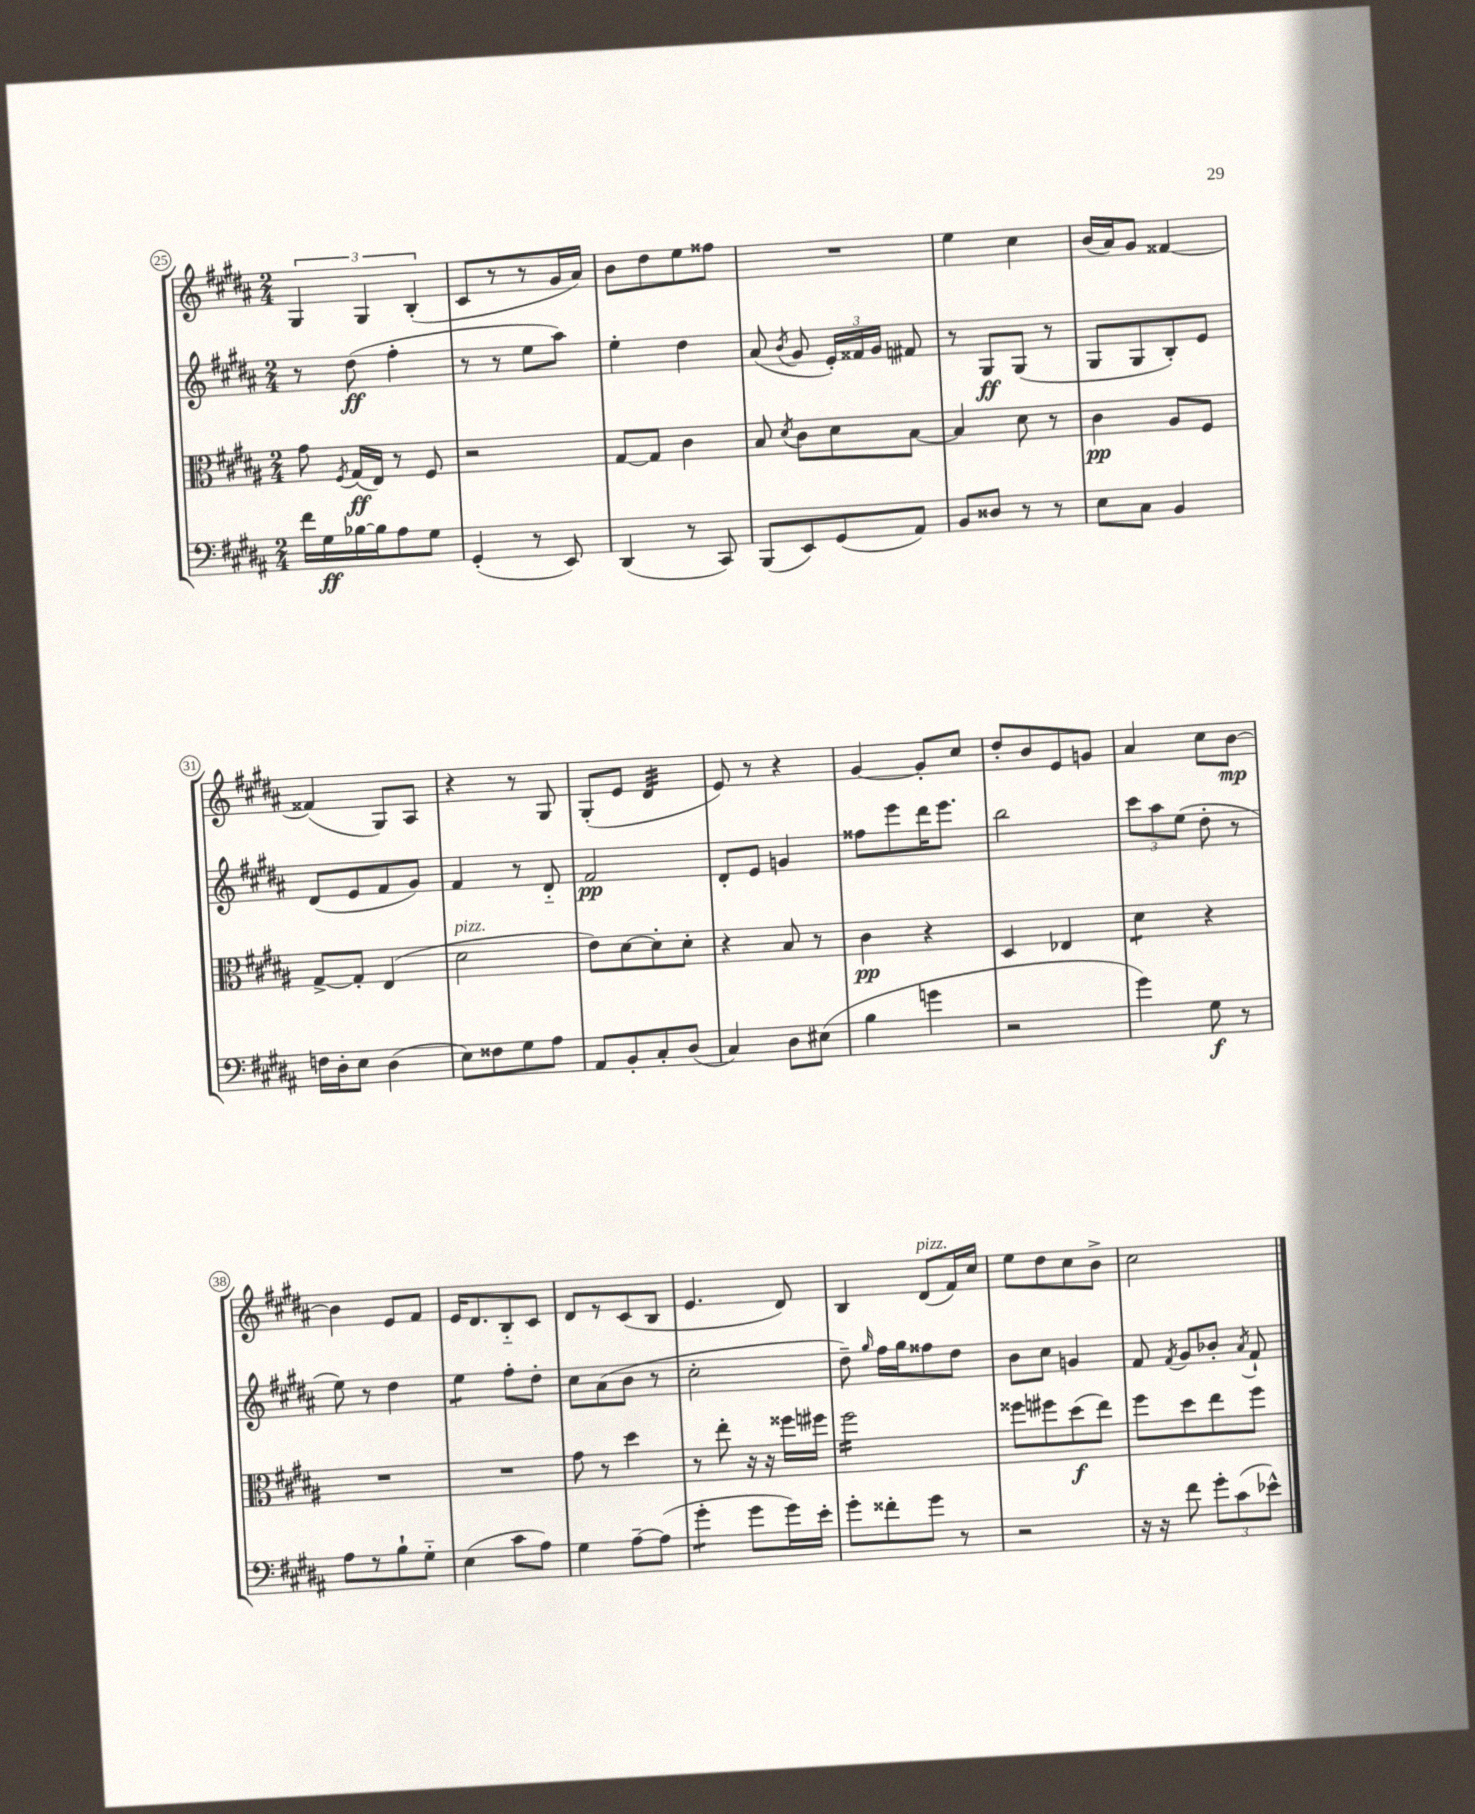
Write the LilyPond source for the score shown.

<<
\new StaffGroup <<
\new Staff = "s0" {
    \clef treble \key b \major \numericTimeSignature \time 2/4
    \autoBeamOff \tuplet 3/2 { gis4 gis4 b4-.( } |
    cis'8[ r8 r8 gis'16 ais'16]) |
    b'8[ dis''8 e''8 fisis''8] |
    R2 |
    e''4 cis''4 |
    b'16[( ais'16) gis'8] fisis'4~ |
    fisis'4( gis8[) ais8] |
    r4 r8 gis8 |
    gis8[-.( e'8] dis'4:32 |
    e'8) r8 r4 |
    gis'4~ gis'8[-. cis''8] |
    dis''8[-. b'8 e'8 g'8] |
    ais'4 cis''8[ b'8]~\mp |
    b'4 e'8[ fis'8] |
    e'16[ dis'8. b8-_ cis'8] |
    dis'8[ r8 cis'8( b8] |
    e'4. dis'8) |
    b4 dis'8[^\markup { \italic "pizz." }( fis'16) cis''16] |
    e''8[ dis''8 cis''8 b'8]-> |
    cis''2 \bar "|." |
}
\new Staff = "s1" {
    \clef treble \key b \major \numericTimeSignature \time 2/4
    \autoBeamOff r8 dis''8\ff( fis''4-. |
    r8 r8 e''8[ ais''8]) |
    e''4-. dis''4 |
    ais'8( \acciaccatura { b'8 } gis'8 \tuplet 3/2 { e'16[-.) fisis'16 gis'16] } fis'8 |
    r8 gis8[\ff gis8]( r8 |
    gis8[ gis8 b8-.) e'8] |
    dis'8[( e'8 fis'8 gis'8]) |
    fis'4 r8 dis'8-_ |
    fis'2\pp |
    dis'8[-. e'8] g'4 |
    fisis''8[ e'''8 dis'''16 e'''8.] |
    b''2 |
    \tuplet 3/2 { cis'''8[ ais''8 e''8]( } dis''8-. r8 |
    e''8) r8 dis''4 |
    e''4:8 fis''8[-. dis''8]-. |
    cis''8[ ais'8( b'8] r8 |
    cis''2-. |
    dis''8--) \grace { gis''16 } fis''16[ gis''16 fisis''8 dis''8] |
    b'8[ cis''8] g'4 |
    fis'8 \acciaccatura { fis'8 } gis'8[ bes'8]-. \acciaccatura { ais'8 } fis'8-! \bar "|." |
}
\new Staff = "s2" {
    \clef alto \key b \major \numericTimeSignature \time 2/4
    \autoBeamOff gis'8 \acciaccatura { fis8 } gis16[\ff( e16]) r8 fis8 |
    r2 |
    gis8[~ gis8] cis'4 |
    b8 \acciaccatura { dis'8 } cis'8[ dis'8 b8]~ |
    b4 dis'8 r8 |
    cis'4\pp ais8[ fis8] |
    gis8[~-> gis8]-. e4( |
    dis'2^\markup { \italic "pizz." } |
    e'8[) dis'8~ dis'8-. dis'8]-. |
    r4 b8 r8 |
    cis'4\pp r4 |
    dis4 ees4 |
    dis'4:8 r4 |
    R2 |
    R2 |
    gis'8 r8 dis''4 |
    r8 e''8-. r16 r16 fisis''16[ fis''16] |
    fis''2:16 |
    fisis''8[ fis''8 dis''8\f( e''8]) |
    fis''8[ dis''8 e''8 fis''8] \bar "|." |
}
\new Staff = "s3" {
    \clef bass \key b \major \numericTimeSignature \time 2/4
    \autoBeamOff fis'16[ gis16\ff bes16~ bes16 ais8 gis8] |
    gis,4-.( r8 e,8) |
    dis,4( r8 cis,8) |
    b,,8[( e,8) gis,8( ais,8]) |
    b,8[ disis8] r8 r8 |
    e8[ cis8] b,4 |
    f16[ dis16-. e8] dis4( |
    e8[) fisis8 gis8 ais8] |
    ais,8[ b,8-. cis8-. dis8]( |
    cis4) dis8[ eis8]( |
    b4 g'4 |
    r2 |
    gis'4) gis8\f r8 |
    ais8[ r8 b8-! gis8]-_ |
    e4( cis'8[ ais8]) |
    gis4 ais8[~-- ais8]( |
    gis'4:8-. gis'8[ gis'16) e'16]-. |
    gis'8[-. fisis'8-. gis'8] r8 |
    r2 |
    r16 r16 fis'8 \tuplet 3/2 { gis'8[-. cis'8( ees'8]-^) } \bar "|." |
}
>>
>>
\layout { \context { \Score currentBarNumber = #25 \override BarNumber.stencil = #(make-stencil-circler 0.1 0.3 ly:text-interface::print) } }
